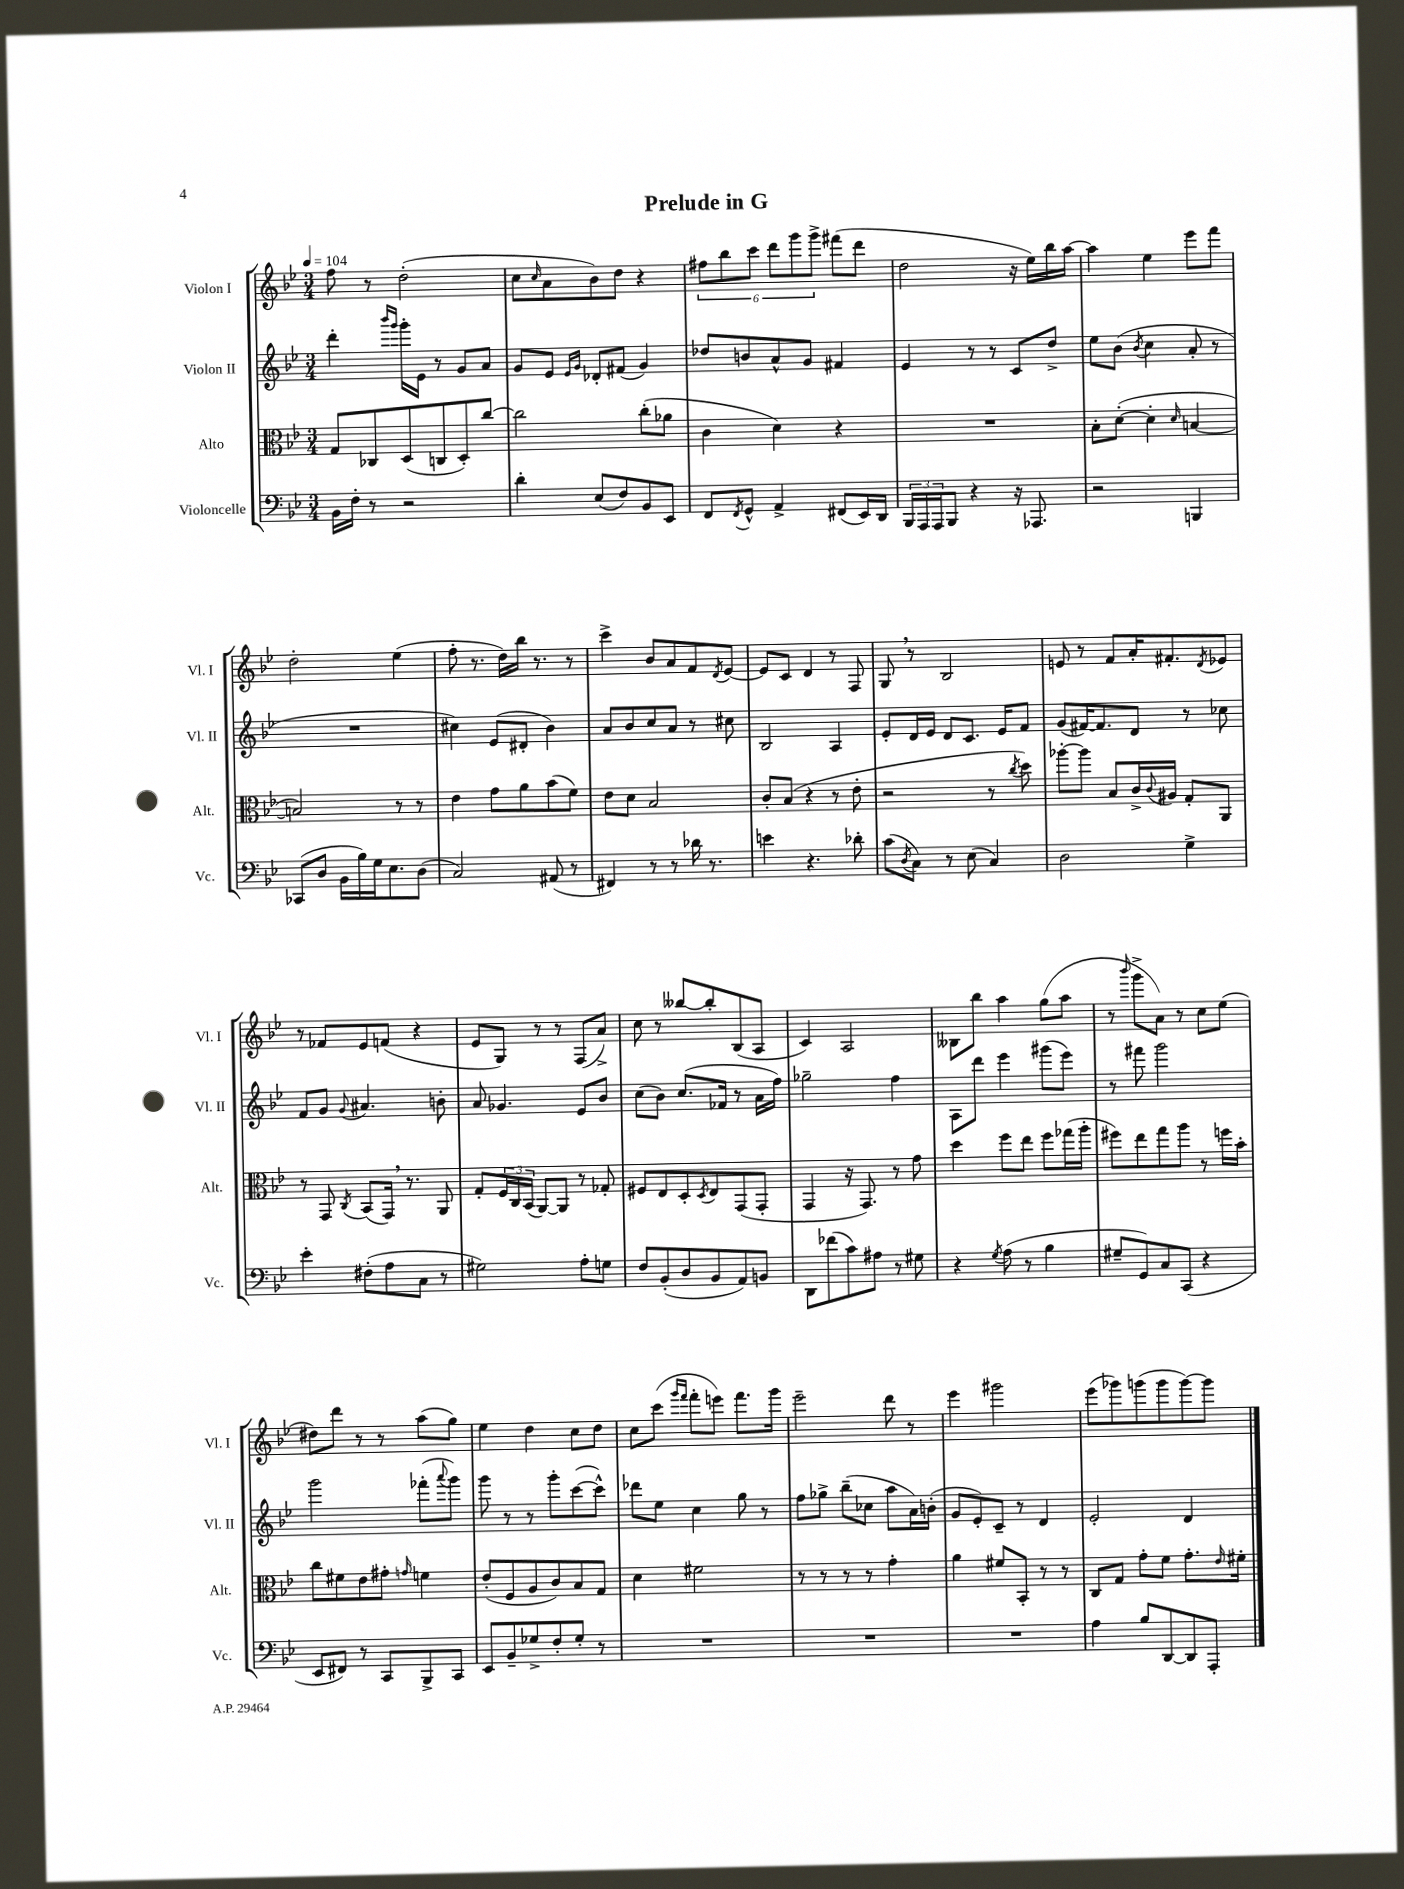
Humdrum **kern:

**kern	**kern	**kern	**kern
*part4	*part3	*part2	*part1
*staff4	*staff3	*staff2	*staff1
*I"Violoncelle	*I"Alto	*I"Violon II	*I"Violon I
*I'Vc.	*I'Alt.	*I'Vl. II	*I'Vl. I
*clefF4	*clefC3	*clefG2	*clefG2
*k[b-e-]	*k[b-e-]	*k[b-e-]	*k[b-e-]
*M3/4	*M3/4	*M3/4	*M3/4
*MM104	*MM104	*MM104	*MM104
=1	=1	=1	=1
16BB-\LL	8G/L	4ddd'\	8ff\
16F'\JJ	.	.	.
8r	8C-X/	.	8r
.	.	16qqbbb-/LL	.
.	.	16qqggg/JJ	.
2r	(8D/	16ggg'\LL	(2dd'\
.	.	16e-\JJ	.
.	8Cn/	8r	.
.	8D'/)	8g/L	.
.	[8cc/J	8a/J	.
=2	=2	=2	=2
4d'\	2cc\]	8g/L	8cc\L
.	.	.	16qqcc/
.	.	8e-/J	8a\
.	.	16qqe-/LL	.
.	.	16qqg/JJ	.
(8E-/L	.	8d-X'/L	8b-\)
8F/)	.	(8f#X/J	8dd\J
8BB-/	(8cc'\L	4g/)	4r
8EE-/J	8a-X\J	.	.
=3	=3	=3	=3
8FF/L	4c\	8dd-X/L	12ff#X\L
.	.	.	12bb-\
8qFF/	.	.	.
8GG^^/J	.	8bn/	.
.	.	.	12ccc\J
4AA^/	4d\)	8a^^/	12ddd\L
.	.	.	12ggg\
.	.	8g/J	.
.	.	.	12ggg^\J
(8FF#X/L	4r	4f#X/	(8fff#X\L
16EE-/L)	.	.	8ddd\J
16DD/JJ	.	.	.
=4	=4	=4	=4
24BBB-/LL	2.r	4e-/	2dd\
24AAA/	.	.	.
24AAA/J	.	.	.
8BBB-/J	.	.	.
4r	.	8r	.
.	.	8r	.
16r	.	8c/L	16r
8.AAA-X/	.	.	16ee-\LL)
.	.	8dd^/J	16bb-\
.	.	.	[16aa\JJ
=5	=5	=5	=5
2r	8B-'\L	8ee-\L	4aa\]
.	([8d'\J	(8b-\J	.
.	.	8qb-/	.
.	4d'\]	4cc\	4ee-\
.	16qqd/	.	.
4BBBn/	[4Bn/	8a'/	8eee-\L
.	.	8r	8fff\J
!!LO:LB:g=z
=6	=6	=6	=6
(8CC-X/L	2Bn/])	2.r	2dd'\
8D/J	.	.	.
16BB-\LL	.	.	.
16B-\)	.	.	.
16G\J	.	.	.
8.E-\	.	.	.
.	8r	.	(4ee-\
(8D\J	8r	.	.
=7	=7	=7	=7
2C/)	4e-\	4cc#X\)	8ff'\
.	.	.	8.r
.	8g\L	(8e-/L	.
.	.	.	16dd\LL)
.	8a\	8d#X'/J	16bb-\JJ
.	.	.	8.r
(8AA#X/	(8b-\	4b-\)	.
8r	8f\J)	.	8r
=8	=8	=8	=8
4FF#X/)	8e-\L	8a/L	4ccc^\
.	8d\J	8b-/	.
8r	2B-/	8cc/	8b-/L
8r	.	8a/J	8a/
16d-X\	.	8r	8f/
8.r	.	.	.
.	.	.	8qd/
.	.	8cc#X\	[8e-/J
=9	=9	=9	=9
4en\	8c'/L	2B-/	8e-/L]
.	(8B-/J	.	8c/J
4.r	4r	.	4d/
.	8r	4A/	8r
8d-X'\	8e-'\	.	8F/
=10	=10	=10	=10
(8c\L	2r	8e-'/L	8G,/
8qD/	.	.	.
8C\J)	.	16d/L	8r
.	.	16e-/JJ	.
8r	.	8d/L	2B-/
(8E-\	.	8.c/J	.
4C/)	8r	.	.
.	.	16e-/KL	.
.	8qcc/	.	.
.	8dd\)	8f/J	.
=11	=11	=11	=11
2D\	[8aa-X'\L	(8g/L	8en/
.	8aa-\J]	[16f#X/K)	8r
.	.	8.f#/]	.
.	8B-/L	.	8f/L
.	16c^/L	8d/J	16a'/K
.	8qqc/	.	.
.	16A#X/JJ	.	8.f#X'/
4G^\	8G'/L	8r	.
.	.	.	8qd/
.	8AA/J	8cc-X\	8e-X/J
!!LO:LB:g=z
=12	=12	=12	=12
4e-'\	8r	8f/L	8r
.	8GG/	8g/J	8f-X/L
.	8qC/	8qqg/	.
(8F#X'\L	(8BB-/L	4.a#X/	8e-/
8A\	16GG,/Jk)	.	(8fn/J
.	8.r	.	.
8C\J	.	.	4r
8r	8AA/	8bn'\	.
=13	=13	=13	=13
2G#X\)	8G'/L	8a/	8e-/L
.	24F/L	4.g-X/	8G/J)
.	24C/	.	.
.	(24BB-/JJ	.	.
.	[8AA/L)	.	8r
.	8AA/J]	.	8r
8A'\L	8r	8e-/L	(8F/L
8Gn\J	8G-X'/	8b-/J	8a^/J)
=14	=14	=14	=14
8F/L	8F#X/L	(8cc\L	8cc\
(8BB-'/	8E-/	8b-\J)	8r
8D/	8D'/	(8.cc/L	[8bb--X/L
.	8qD/	.	.
8BB-/	8E-/	.	8bb--'/]
.	.	16f-X/Jk	.
8AA/)	(8GG/	8r	(8B-/
8BBn/J	8GG'/J	16a\LL	8A/J
.	.	16ff\JJ)	.
=15	=15	=15	=15
8DD\L	4GG/	2gg-X~\	4c/)
(8f-X\	.	.	.
8c\)	16r	.	2A/
.	8.GG/)	.	.
8A#X\J	.	.	.
8r	8r	4ff\	.
8G#X\	8g\	.	.
=16	=16	=16	=16
4r	4dd\	8A\L	8B--X\L
.	.	8ddd\J	8bb-\J
8qG/	.	.	.
(8A\	8ff\L	4eee-\	4aa\
8r	8ee-\J	.	.
4B-\	8ff\L	(8ggg#X\L	(8gg\L
.	(16gg-X\L	8eee-\J)	8aa\J
.	16aa'\JJ	.	.
=17	=17	=17	=17
8G#X~/L	8ff#X\L)	8r	8r
.	.	.	16qqbbb-/
8GG/)	8ee-\	8fff#X\	8ggg^\L
8C/	8gg\	2ggg\	8a\J)
(8CC/J	8aa\J	.	8r
4r	8r	.	8cc\L
.	16ffn\LL	.	(8ee-\J
.	16b-'\JJ	.	.
!!LO:LB:g=z
=18	=18	=18	=18
8EE-/L	8cc\L	2ggg\	8dd#X\L)
8FF#X/J)	8f#X\	.	8ddd\J
8r	8e-\	.	8r
8CC/L	8g#X'\J	.	8r
.	16qqgn/	.	.
8BBB-^/	4fn\	(8fff-X'\L	(8aa\L
.	.	8qqaaa/	.
8CC/J	.	8ggg\J)	8gg\J)
=19	=19	=19	=19
8EE-/L	(8e-'/L	8ggg\	4ee-\
8BB-~/	8F/	8r	.
8G-X^/	8A/	8r	4dd\
8F'/	8c/)	8ggg'\L	.
8G-'/J	8B-/	([8ccc\	8cc\L
8r	8G/J	8ccc^^\J])	8dd\J
=20	=20	=20	=20
2.r	4d\	8ddd-X\L	8cc\L
.	.	8ee-\J	(8ccc\J
.	.	.	16qqggg/LL
.	.	.	16qqfff/JJ
.	2f#X\	4cc\	8fff'\L
.	.	.	8eeen\J)
.	.	8gg\	8.fff\L
.	.	8r	.
.	.	.	16ggg\Jk
=21	=21	=21	=21
2.r	8r	8ff\L	2eee-~\
.	8r	8gg-X^\J	.
.	8r	(8bb-~\L	.
.	8r	8cc-X\J	.
.	4g'\	8aa\L	8ddd\
.	.	16a\L)	8r
.	.	(16bn'\JJ	.
=22	=22	=22	=22
2.r	4a\	8g/L	4eee-\
.	.	8e-'/)	.
.	8f#X/L	8c~/J	2ggg#X\
.	8BB-'/J	8r	.
.	8r	4d/	.
.	8r	.	.
=23	=23	=23	=23
4A\	8C/L	2e-'/	(8eee-\L
.	8G/J	.	8ggg-X\)
8B-/L	8g'\L	.	(8gggn\
[8DD/	8f\J	.	8ggg\
8DD/]	8.g'\L	4d/	[8ggg\)
8AAA'/J	.	.	8ggg\J]
.	16qqe-/	.	.
.	16f#X'\Jk	.	.
==	==	==	==
*-	*-	*-	*-
